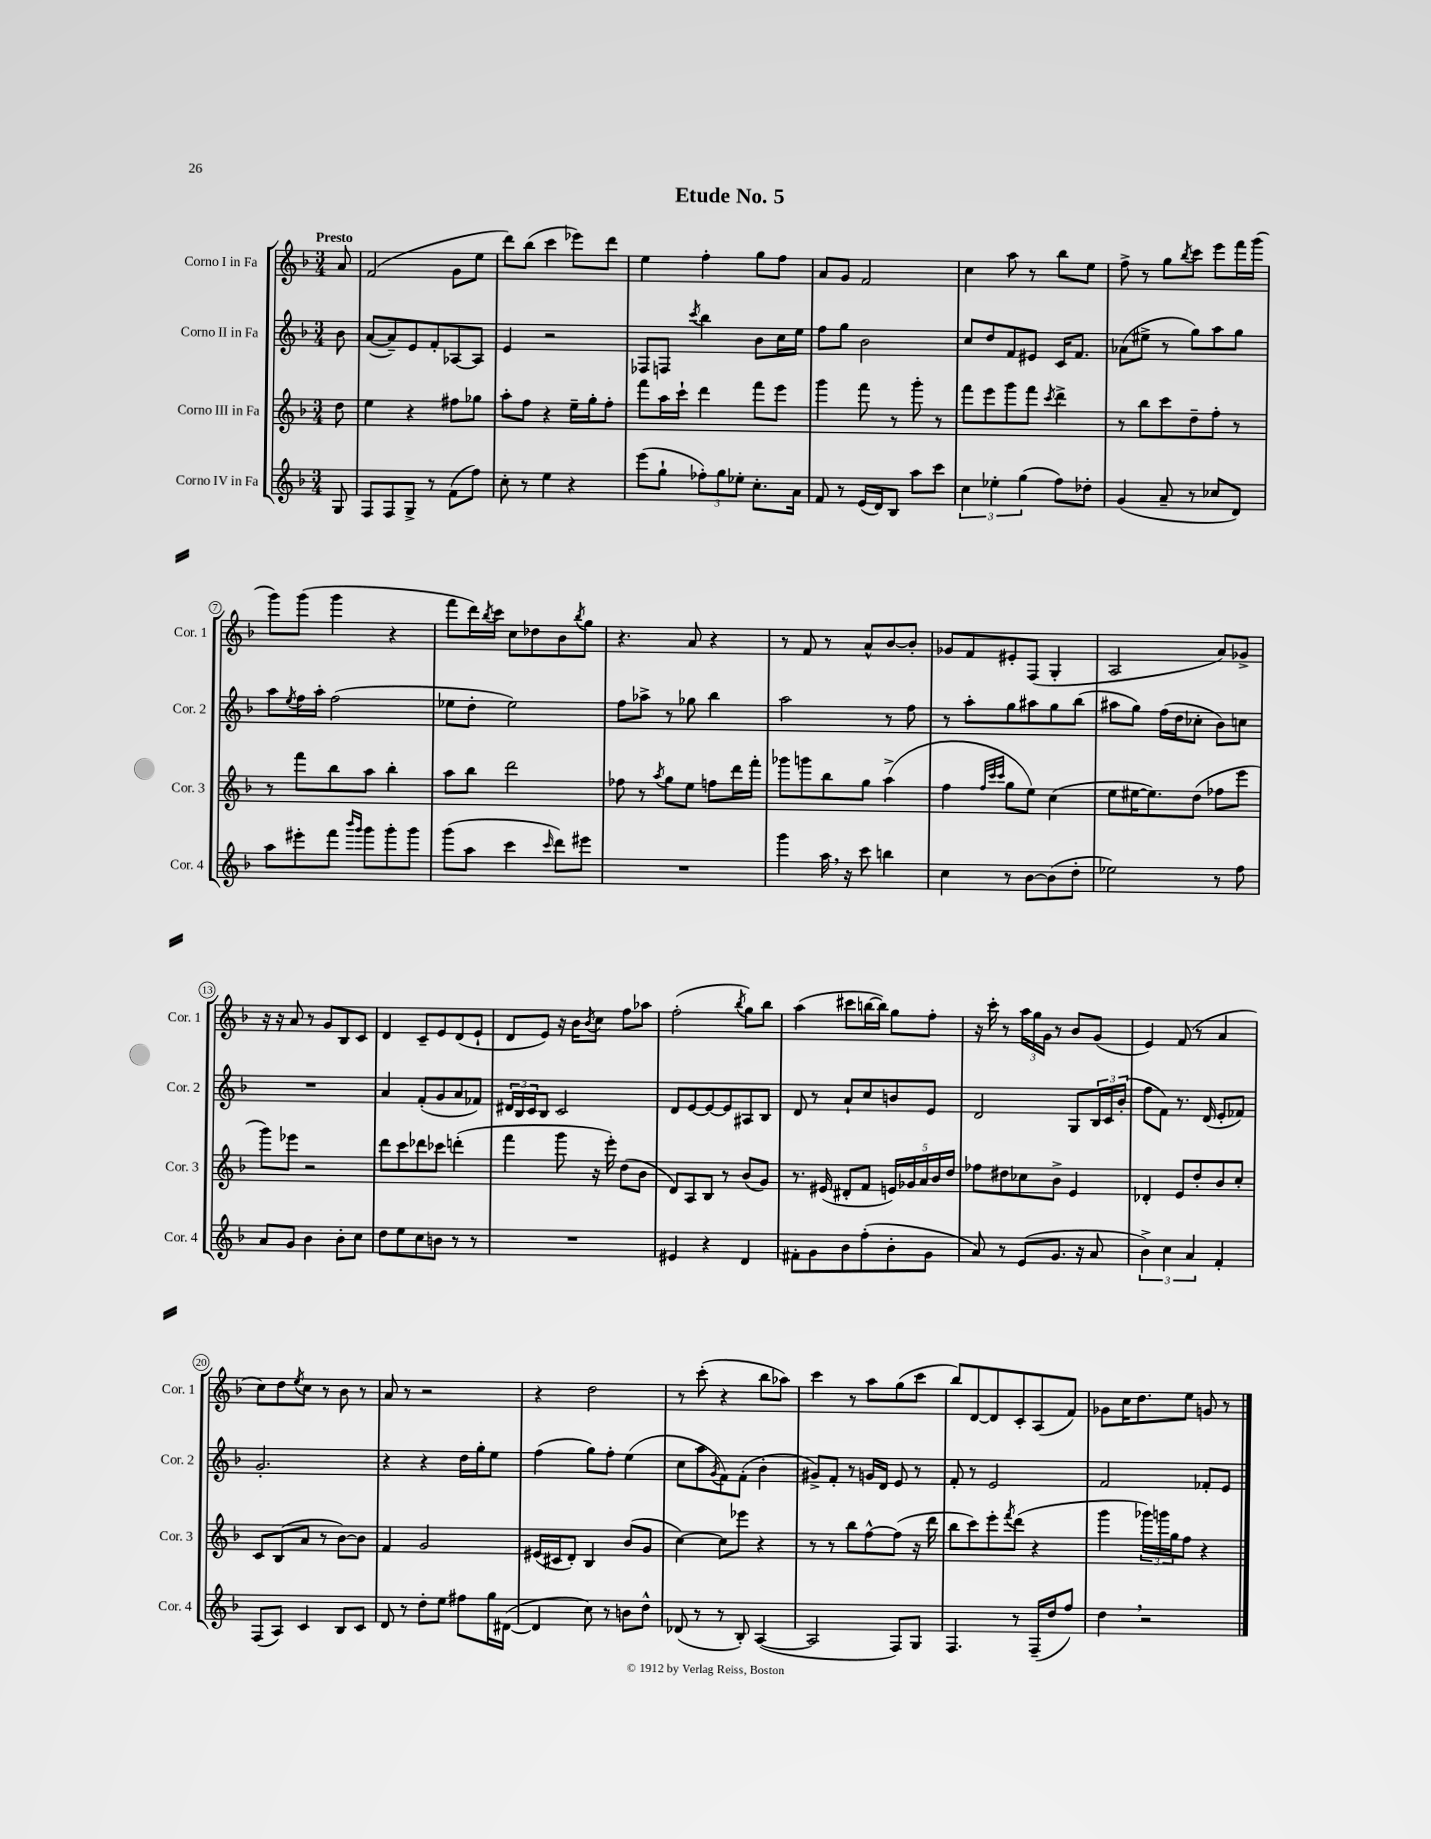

**kern	**kern	**kern	**kern
*part4	*part3	*part2	*part1
*staff4	*staff3	*staff2	*staff1
*I"Corno IV in Fa	*I"Corno III in Fa	*I"Corno II in Fa	*I"Corno I in Fa
*I'Cor. 4	*I'Cor. 3	*I'Cor. 2	*I'Cor. 1
*clefG2	*clefG2	*clefG2	*clefG2
*k[b-]	*k[b-]	*k[b-]	*k[b-]
*M3/4	*M3/4	*M3/4	*M3/4
=	=	=	=
!	!	!	!LO:TX:a:B:t=Presto
8G/	8dd\	8b-\	8a/
=1	=1	=1	=1
8F/L	4ee\	([8a/L	(2f/
8F/	.	8a~/])	.
8G^/J	4r	8e/	.
8r	.	8f'/	.
(8f\L	8ff#X\L	[8A-X/	8g\L
8ff\J)	8gg-X\J	8A-/J]	8ee\J
=2	=2	=2	=2
8cc'\	8aa'\L	4e/	8ddd\L)
8r	8ff\J	.	(8bb-\J
4ee\	4r	2r	4ccc\
4r	16ee~\LL	.	8eee-X\L)
.	16gg'\J	.	.
.	8ff'\J	.	8ddd\J
=3	=3	=3	=3
(8eee\L	8fff\L	8F-X/L	4ee\
8gg`\J	16aa\L	8Fn/J	.
.	16ccc`\JJ	.	.
.	.	8qccc/	.
12ff-X'\L)	4ddd\	4bb-\	4ff'\
12gg\	.	.	.
12ee-X'\J	.	.	.
8.cc'\L	8fff\L	8b-\L	8gg\L
.	8eee\J	16cc\L	8ff\J
16a\Jk	.	16ee\JJ	.
=4	=4	=4	=4
8f/	4ggg\	8ff\L	8a/L
8r	.	8gg\J	8g/J
(16e/LL	8fff\	2b-\	2f/
16d/J)	.	.	.
8B-/J	8r	.	.
8aa\L	8ggg'\	.	.
8ccc\J	8r	.	.
=5	=5	=5	=5
6cc\	8fff\L	8cc/L	4cc\
.	8eee\	8dd/	.
6ee-X'\	.	.	.
.	8ggg\	8f/	8aa\
(6gg\	.	.	.
.	8fff\J	8e#X/J	8r
.	8qccc/	.	.
8ff\L)	4ddd^\	16c/KL	8bb-\L
.	.	8.f/J	.
8dd-X'\J	.	.	8ee\J
=6	=6	=6	=6
(4g/	8r	(8a-X\L	8ff^\
.	8bb-\L	8ee#X^\J	8r
8a~/	8ccc\	8r	8gg\L
.	.	.	8qbb-/
8r	8dd~\	8gg\L)	8ccc\J
8cc-X/L	8ff'\J	8aa\	8eee\L
8d/J)	8r	8gg\J	16fff\L
.	.	.	(16ggg\JJ
!!LO:LB:g=z
=7	=7	=7	=7
8aa\L	8r	8aa\L	8ggg\L)
.	.	8qee/	.
8eee#X'\	8fff\L	16ff\L	(8ggg\J
.	.	16aa'\JJ	.
8fff\J	8bb-\	(2ff\	4ggg\
16qqbbb-/LL	.	.	.
16qqggg/JJ	.	.	.
8ggg\L	8aa\J	.	.
8ggg'\	4bb-'\	.	4r
8ggg\J	.	.	.
=8	=8	=8	=8
(8ggg\L	8aa\L	8ee-X\L	8fff\L
8aa\J	8bb-\J	8dd'\J	16ddd\L)
.	.	.	8qbb-/
.	.	.	16ccc\JJ
4ccc\	2ddd\	2ee-\)	8cc\L
.	.	.	8dd-X\
16qqccc/	.	.	.
8ddd\L)	.	.	8b-\
.	.	.	8qbb-/
8eee#X\J	.	.	8gg\J
=9	=9	=9	=9
2.r	8ff-X\	8ff\L	4.r
.	8r	8aa-X^\J	.
.	8qaa/	.	.
.	8gg\L	8r	.
.	8ee\J	8gg-X\	8a/
.	8ffn\L	4bb-\	4r
.	16ddd\L	.	.
.	16fff'\JJ	.	.
=10	=10	=10	=10
4ggg\	8ggg-X\L	2aa\	8r
.	8gggn\	.	8f/
16aa,\	8bb-\	.	8r
16r	.	.	.
8ccc\	8gg\J	.	8a^^/L
4bbn\	(4aa^\	8r	[8b-/
.	.	8ff\	8b-'/J]
=11	=11	=11	=11
4cc\	4ff\	8r	8g-X/L
.	.	8aa'\L	8f/
.	32qqff/LLL	.	.
.	32qqccc/	.	.
.	32qqccc/JJJ	.	.
8r	8gg\L	8gg\	8e#X'/
[8b-\L	8ee\J)	8aa#X\	(8F/J
(8b-\]	(4cc\	8gg\	4G'/
8dd'\J	.	(8bb-\J	.
=12	=12	=12	=12
2ee-X\)	8ee\L	8aa#X\L	2A/
.	[16ee#X\K	8gg\J)	.
.	8.ee#\])	.	.
.	.	(16ff\LL	.
.	.	16dd\J	.
.	(8dd\J	8cc-X'\J	.
8r	8ff-X\L	8b-\L)	8a/L)
8ff\	8eee\J	8ccn\J	8g-X^/J
!!LO:LB:g=z
=13	=13	=13	=13
8a/L	8ggg\L)	2.r	16r
.	.	.	16r
8g/J	8eee-X\J	.	8a/
4b-\	2r	.	8r
.	.	.	8g/L
8b-'\L	.	.	8B-/
8cc\J	.	.	8c/J
=14	=14	=14	=14
8dd\L	8ddd\L	4a/	4d/
8ee\	8ccc\	.	.
8cc\	8ddd-X\	(8f'/L	8c~/L
8bn\J	8ccc-X\J	8g/	8e/
8r	(4dddn'\	8a/	(8d/
8r	.	8f-X/J)	8e`/J
=15	=15	=15	=15
2.r	4fff\	24d#X/LL	8d/L
.	.	24B-/	.
.	.	24c/J	.
.	.	8B-/J	8e/J)
.	8ggg\	2c/	16r
.	.	.	16b-\KL
.	.	.	8qb-/
.	16r	.	8cc\J
.	16eee'\)	.	.
.	(8dd\L	.	8ff\L
.	8b-\J	.	8aa-X\J
=16	=16	=16	=16
4e#X/	8d/L)	8d/L	(2ff'\
.	8A/	[8e/	.
4r	8B-/J	8e/_	.
.	8r	8e/]	.
.	.	.	8qbb-/
4d/	(8b-/L	8A#X/	8gg\L)
.	8g/J)	8B-/J	8bb-\J
=17	=17	=17	=17
8f#X'\L	8.r	8d/	(4aa\
8g\	.	8r	.
.	(16e#X/	.	.
8b-\	8d#X'/L	8a`/L	8ccc#X\L
(8ff'\	8f/J	8cc/	[16bbn\L
.	.	.	16bb\JJ])
8b-'\	20en/LL)	8bn/	8gg\L
.	20g-X/	.	.
.	20a/	.	.
8g\J	.	8e/J	8ff'\J
.	20b-/	.	.
.	20dd/JJ	.	.
=18	=18	=18	=18
8a/)	8ff-X\L	2d/	16r
.	.	.	16ccc'\
8r	8dd#X\	.	8r
(8e/L	8cc-X\	.	24aa\LL
.	.	.	24gg\
.	.	.	24g\JJ
8.g/J	8b-^\J	.	8r
.	4e/	8G/L	8b-/L
16r	.	.	.
8a/	.	24B-/L	(8g/J
.	.	24c/	.
.	.	(24b-'/JJ	.
=19	=19	=19	=19
6b-^\)	4d-X'/	8ff\L	4e/)
.	.	8f\J)	.
6cc\	.	.	.
.	8e/L	8.r	(8f/
6a/	.	.	.
.	8dd'/	.	8r
.	.	(16d/	.
4f'/	8b-/	8e'/L	4a/
.	8cc'/J	8f-X/J)	.
!!LO:LB:g=z
=20	=20	=20	=20
(8F/L	8c/L	2.g'/	8cc\L)
8A/J)	(8B-/	.	8dd\
.	.	.	8qee/
4c/	8a/J	.	8cc\J
.	8r	.	8r
8B-/L	[8b-\L)	.	8b-\
8c/J	8b-\J]	.	8r
=21	=21	=21	=21
8d/	4f/	4r	8a/
8r	.	.	8r
8dd'\L	2g/	4r	2r
8ee\J	.	.	.
8ff#X\L	.	16dd\LL	.
.	.	16gg'\J	.
16gg\L	.	8ee\J	.
([16d#X\JJ	.	.	.
=22	=22	=22	=22
4d#/]	(16e#X/LL	(4ff\	4r
.	16c#X/J	.	.
.	8d'/J)	.	.
8cc\)	4B-/	8gg\L)	2dd\
8r	.	8ff'\J	.
8bn\L	(8b-/L	(4ee\	.
8dd^^\J	8g/J	.	.
=23	=23	=23	=23
(8d-X/	[4cc\)	8cc\L	8r
8r	.	8aa\	(8ccc'\
.	.	8qg/	.
8r	8cc\L]	8f\)	4r
8B-'/)	8eee-X\J	(8f'\J	.
([4A/	4r	4b-'\	8bb-\L
.	.	.	8aa-X\J)
=24	=24	=24	=24
2A/]	8r	8g#X^/L)	4ccc\
.	8r	8f'/J	.
.	8bb-\L	8r	8r
.	[8ff^^\	16gn/LL	8aa\L
.	.	16d/JJ	.
8F/L)	(8ff\J]	8e/	(8gg\
8G/J	16r	8r	8ccc\J
.	16ddd\	.	.
=25	=25	=25	=25
4.F/	8bb-\L	8f'/	8bb-/L)
.	8ccc\)	8r	[8d/
.	8eee'\	2e/	8d/]
.	8qfff/	.	.
8r	(8ddd\J	.	8c'/
(16F~/LL	4r	.	(8A/
16dd/J	.	.	.
8ff/J)	.	.	8f/J)
=26	=26	=26	=26
4dd,\	4ggg\	2f/	8g-X\L
.	.	.	16cc\K
.	.	.	8.dd\
2r	24ggg-X\LL)	.	.
.	24gggn\	.	.
.	24gg\J	.	.
.	8ff\J	.	8ee\J
.	4r	8f-X'/L	8gn/
.	.	8e/J	8r
==	==	==	==
*-	*-	*-	*-
